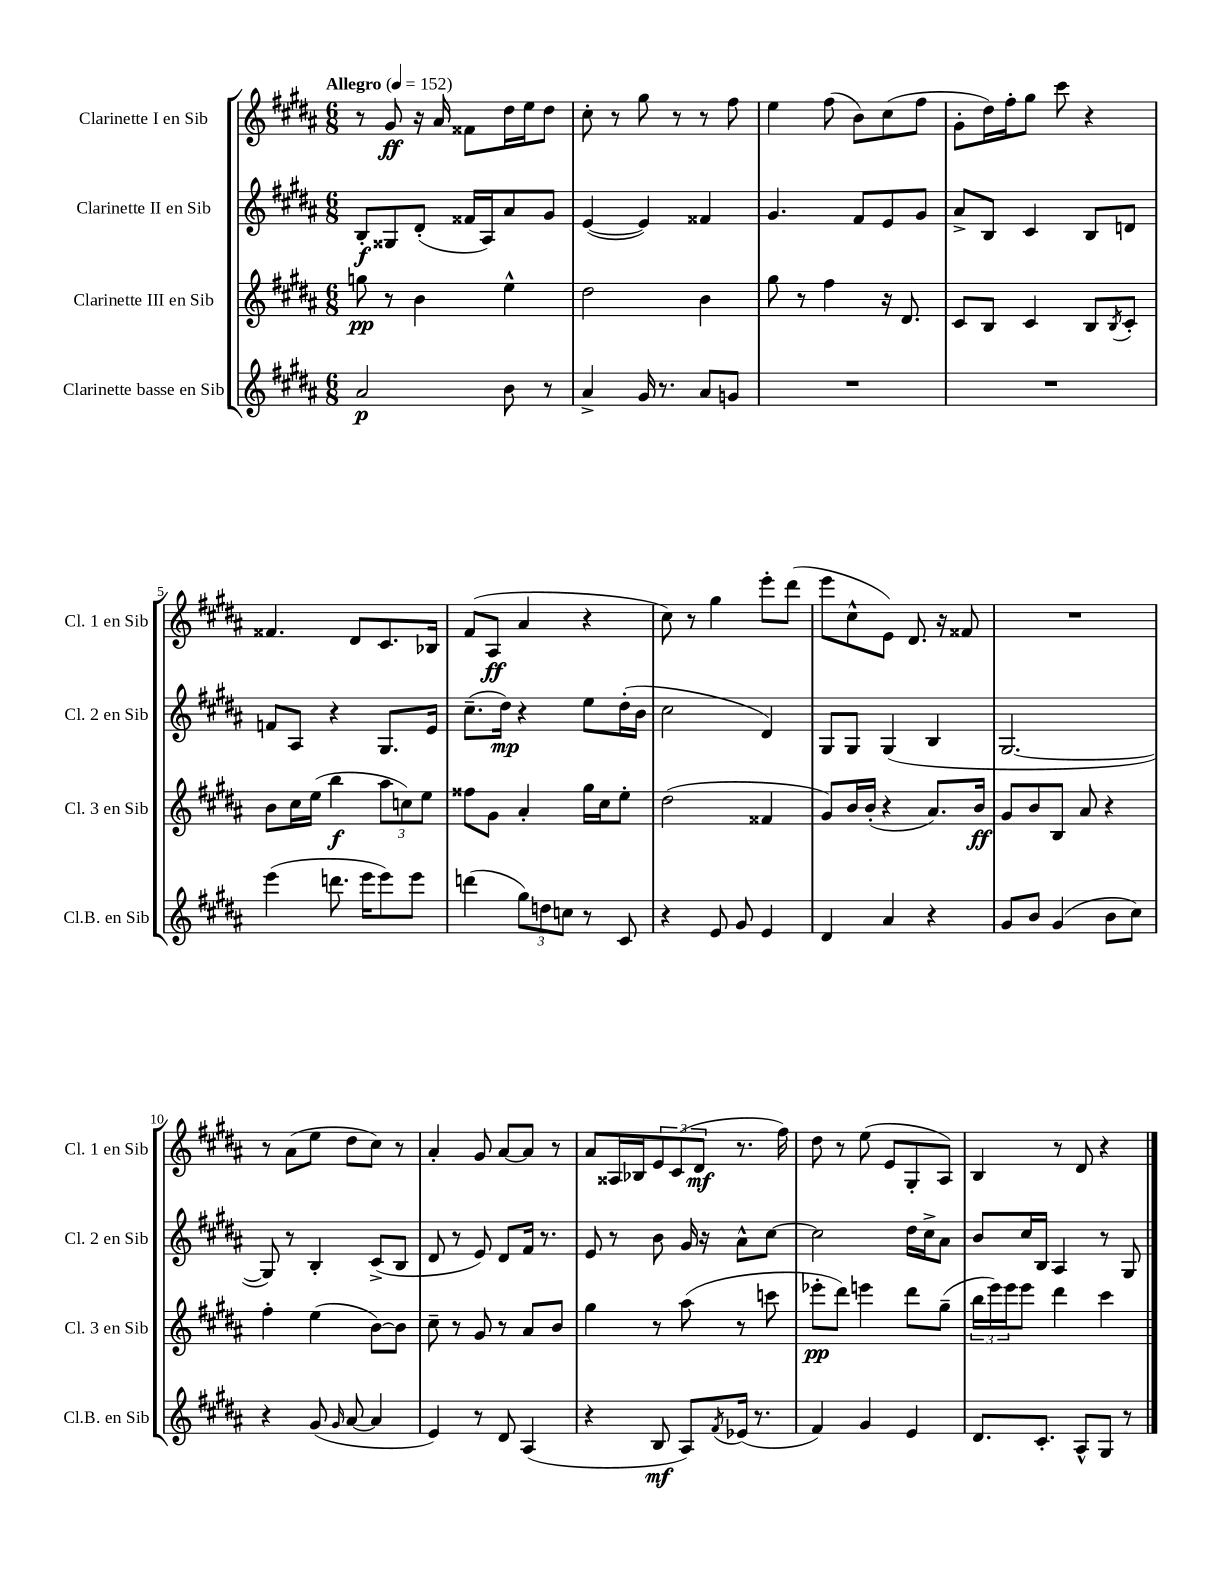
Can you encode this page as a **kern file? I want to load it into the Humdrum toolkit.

**kern	**kern	**kern	**kern
*staff4	*staff3	*staff2	*staff1
*clefG2	*clefG2	*clefG2	*clefG2
*k[f#c#g#d#a#]	*k[f#c#g#d#a#]	*k[f#c#g#d#a#]	*k[f#c#g#d#a#]
*M6/8	*M6/8	*M6/8	*M6/8
*MM152	*MM152	*MM152	*MM152
2a#/	8gg\	8B'/L	8r
.	8r	8G##/	8g#/
.	4b\	(8d#'/J	16r
.	.	.	16a#/
.	.	16f##/LL	8f##\L
.	.	16A#/J)	.
8b\	4ee^^\	8a#/	16dd#\L
.	.	.	16ee\J
8r	.	8g#/J	8dd#\J
=	=	=	=
4a#^/	2dd#\	([4e/	8cc#'\
.	.	.	8r
16g#/	.	4e/])	8gg#\
8.r	.	.	.
.	.	.	8r
8a#/L	4b\	4f##/	8r
8g/J	.	.	8ff#\
=	=	=	=
2.r	8gg#\	4.g#/	4ee\
.	8r	.	.
.	4ff#\	.	(8ff#\
.	.	8f#/L	8b\L)
.	16r	8e/	(8cc#\
.	8.d#/	.	.
.	.	8g#/J	8ff#\J
=	=	=	=
2.r	8c#/L	8a#^/L	8g#'\L
.	8B/J	8B/J	16dd#\L)
.	.	.	16ff#'\J
.	4c#/	4c#/	8gg#\J
.	.	.	8ccc#\
.	8B/L	8B/L	4r
.	8qB/	.	.
.	8c#'/J	8d/J	.
=	=	=	=
(4eee\	8b\L	8f/L	4.f##/
.	16cc#\L	8A#/J	.
.	(16ee\JJ	.	.
8.ddd\	4bb\	4r	.
.	.	.	8d#/L
16eee\LK	.	.	.
8eee\)	12aa#\L	8.G#/L	8.c#/
.	12cc\)	.	.
8eee\J	.	.	.
.	12ee\J	.	.
.	.	16e/Jk	16B-/Jk
=	=	=	=
(4ddd\	8ff##\L	(8.cc#~\L	(8f#/L
.	8g#\J	.	8A#/J
.	.	16dd#\Jk)	.
12gg#\L)	4a#'/	4r	4a#/
12dd\	.	.	.
12cc\J	.	.	.
8r	16gg#\LL	8ee\L	4r
.	16cc#\J	.	.
8c#/	8ee'\J	(16dd#'\L	.
.	.	16b\JJ	.
=	=	=	=
4r	(2dd#\	2cc#\	8cc#\)
.	.	.	8r
8e/	.	.	4gg#\
8g#/	.	.	.
4e/	4f##/	4d#/)	8eee'\L
.	.	.	(8ddd#\J
=	=	=	=
4d#/	8g#/L)	8G#/L	8eee\L
.	16b/L	8G#/J	8cc#^^\
.	(16b'/JJ	.	.
4a#/	4r	(4G#/	8e\J)
.	.	.	8.d#/
4r	8.a#/L)	4B/	.
.	.	.	16r
.	.	.	8f##/
.	16b/Jk	.	.
=	=	=	=
8g#/L	8g#/L	[2.G#/	2.r
8b/J	8b/	.	.
(4g#/	8B/J	.	.
.	8a#/	.	.
8b\L	4r	.	.
8cc#\J)	.	.	.
=	=	=	=
4r	4ff#'\	8G#/])	8r
.	.	8r	(8a#\L
(8g#/	(4ee\	4B'/	8ee\J
16qqg#/	.	.	.
[8a#/	.	.	8dd#\L
4a#/]	[8b\L)	(8c#^/L	8cc#\J)
.	8b\]J	8B/J	8r
=	=	=	=
4e/)	8cc#~\	8d#/	4a#'/
.	8r	8r	.
8r	8g#/	8e/)	8g#/
8d#/	8r	8d#/L	[8a#/L
(4A#/	8a#/L	16f#/Jk	8a#/]J
.	.	8.r	.
.	8b/J	.	8r
=	=	=	=
4r	4gg#\	8e/	8a#/L
.	.	8r	16A##/L
.	.	.	16B-/J
8B/	8r	8b\	12e/
.	.	.	(12c#/
8A#/L)	(8aa#\	16g#/	.
.	.	.	12d#/J
.	.	16r	.
8qf#/	.	.	.
(16e-/Jk	8r	8a#^^\L	8.r
8.r	.	.	.
.	8ccc\	[8cc#\J	.
.	.	.	16ff#\)
=	=	=	=
4f#/)	8eee-'\L	2cc#\]	8dd#\
.	8ddd#\J)	.	8r
4g#/	4eee\	.	(8ee\
.	.	.	8e/L
4e/	8ddd#\L	16dd#\LL	8G#'/
.	.	16cc#^\J	.
.	(8gg#~\J	8a#\J	8A#/J)
=	=	=	=
8.d#/L	24bb\LL	8b/L	4B/
.	24eee\)	.	.
.	24eee\J	.	.
.	8eee\J	16cc#/L	.
8.c#'/J	.	16B/JJ	.
.	4ddd#\	4A#/	8r
8A#^^/L	.	.	8d#/
8G#/J	4ccc#\	8r	4r
8r	.	8G#/	.
==	==	==	==
*-	*-	*-	*-
